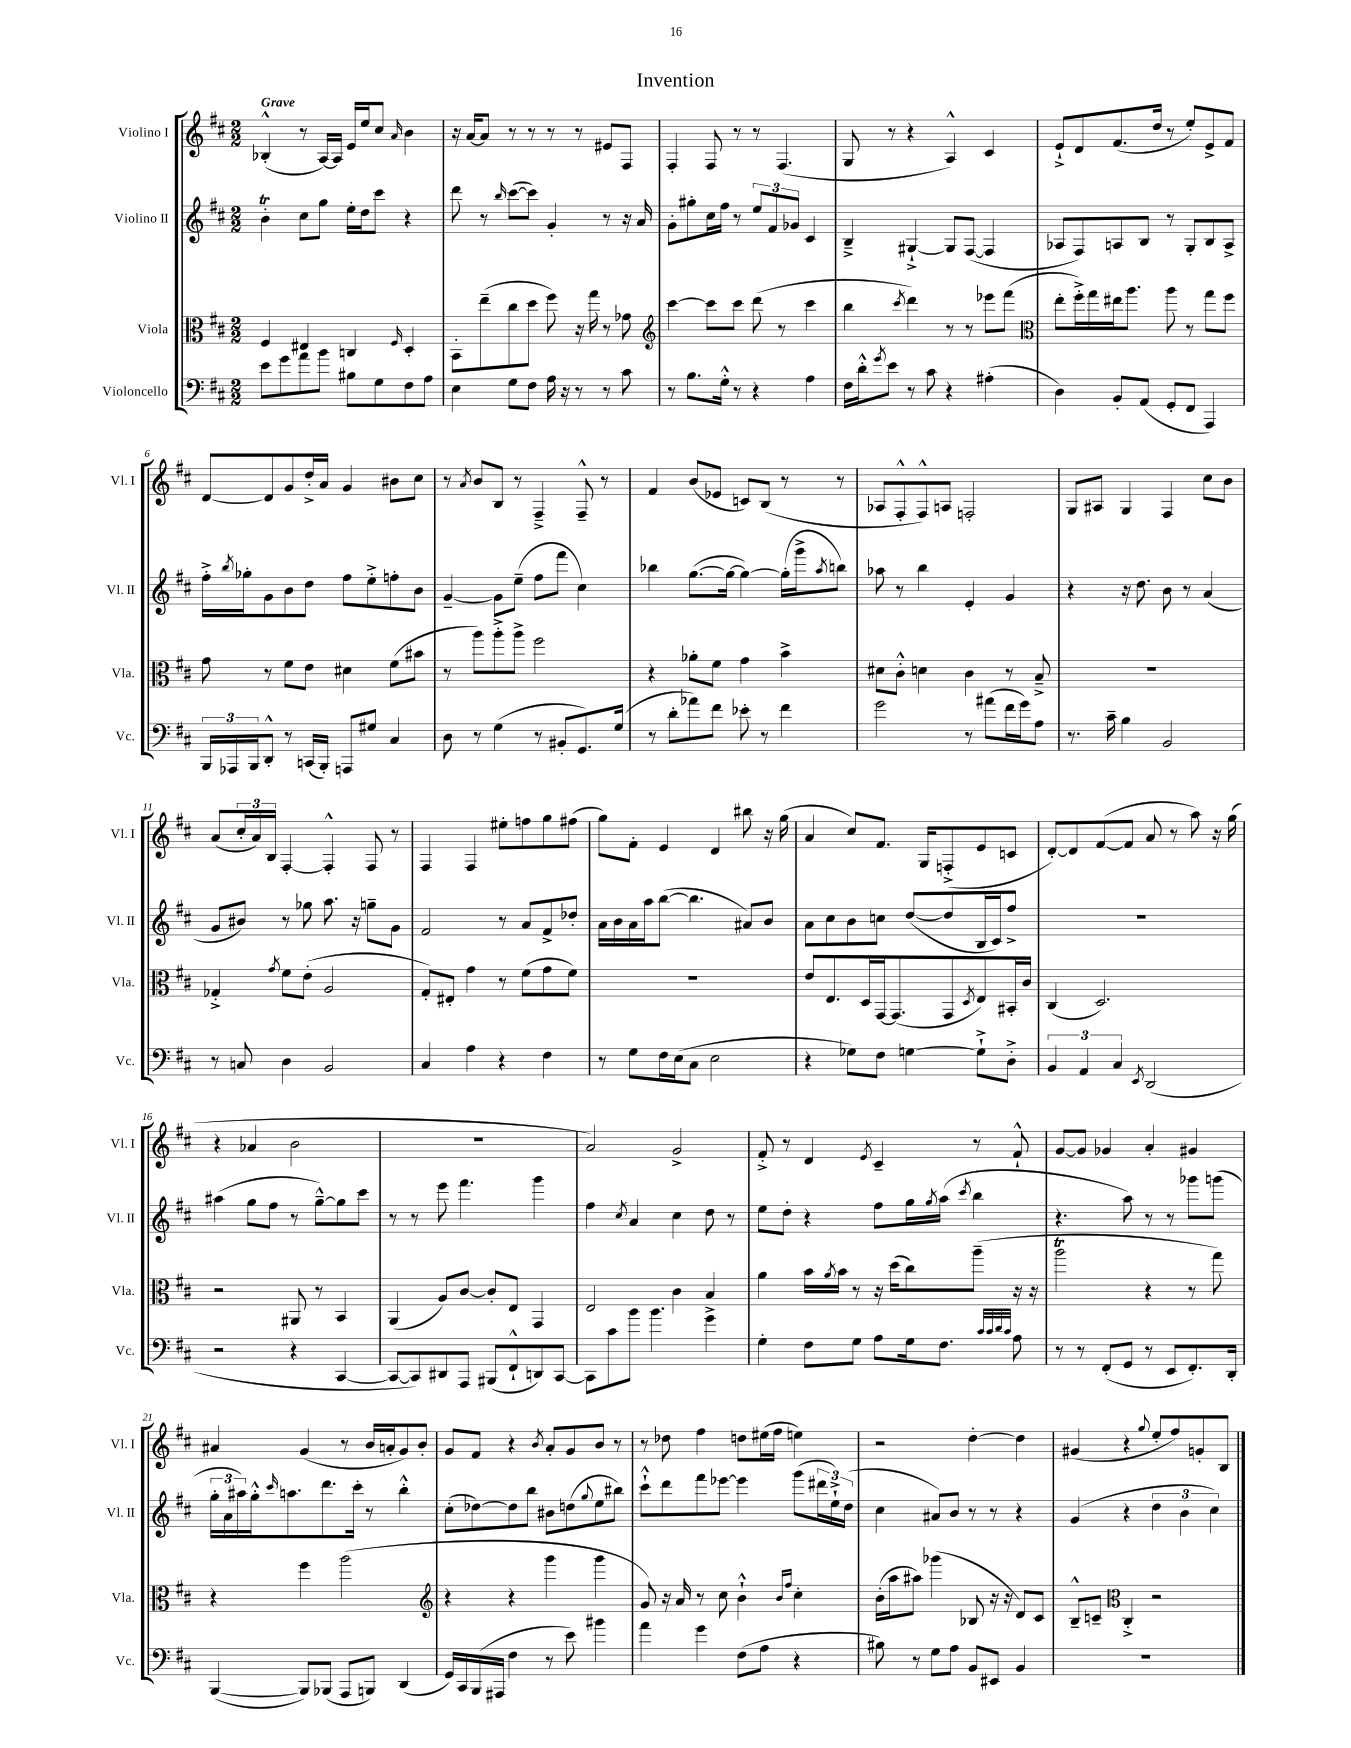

**kern	**kern	**kern	**kern
*staff4	*staff3	*staff2	*staff1
*clefF4	*clefC3	*clefG2	*clefG2
*k[f#c#]	*k[f#c#]	*k[f#c#]	*k[f#c#]
*M2/2	*M2/2	*M2/2	*M2/2
8e	4F#	4b'	(4B-'^^
8g	.	.	.
8a	4E#	8cc#	8r
8b	.	8gg	[16A)
.	.	.	16A]
8B#	4C	16ee'	16e
.	.	16dd	16ee
8G	.	8ccc#	8cc#
.	16qqF#	.	16qqa
8F#	4D'	4r	4b
8A	.	.	.
=	=	=	=
4E	8BB'	8ddd	16r
.	.	.	[16a
.	(8ee~	8r	8a]
.	.	16qqbb	.
8G	8cc#	([8ccc#	8r
8F#	8dd	8ccc#])	8r
16A	8ff#)	4g'	8r
16r	.	.	.
8r	16r	.	8r
.	16gg	.	.
8r	8r	8r	8e#
8c#	8g-	16r	8F#
.	.	16a	.
=	=	=	=
*	*clefG2	*	*
8r	[4ccc#	8g'	4F#'
8.B	.	8gg#'	.
.	8ccc#]	16cc#	8F#
16G'^^	.	16ff#	.
8r	8ccc#	8r	8r
4r	(8ddd	12ee	8r
.	.	12f#	.
.	8r	.	(4.F#
.	.	12g-	.
4A	4ccc#	4c#	.
=	=	=	=
16F#	4bb	4B~^	8G
16d'^^	.	.	.
8qg	.	.	.
8e	.	.	8r
.	8qccc#	.	.
8r	4ddd)	[4G#`^	4r
8c#	.	.	.
4r	8r	8G#]	4A^^)
.	8r	([8F#	.
(4A#'	8eee-	4F#]	4c#
.	(8fff#	.	.
=	=	=	=
*	*clefC3	*	*
4D)	8ee'	8A-	8e`^
.	16ff#'^)	8F#)	8d
.	16gg	.	.
8BB'	16ee#	8A	(8.f#
.	8.aa	.	.
(8AA	.	8B	.
.	.	.	16dd
8GG'	8aa	8r	8r
8FF#	8r	8G'	8ee')
4AAA)	8gg	8B	8e^
.	8ff#	8A^	8f#
=	=	=	=
24BBB	8g	16ff#'^	[8d
24AAA-	.	.	.
.	.	8qbb	.
.	.	16gg-'	.
24BBB	.	.	.
8DD'^^	8r	8g	8d]
8r	8f#	8b	8g
(16CC	8e	8dd	16dd'^
16BBB')	.	.	16a
8AAA	4d#	8ff#	4g
8G#	.	8ee'^	.
4C#	(8f#	8ff'	8b#
.	8b#	8b	8cc#
=	=	=	=
8D	8r	[4g~	8r
.	.	.	8qa
8r	8aa)	.	8b
(4G	8aa'^	8g]	8B
.	8aa^	(8ee~	8r
8r	2ff#	8ff#	4F#~^
8BB#'	.	8fff#	.
8.GG)	.	4cc#)	8F#~^^
.	.	.	8r
(16G	.	.	.
=	=	=	=
8r	4r	4bb-	4f#
8d'	.	.	.
8a-)	8a-'	([8.gg	(8b
8f#	8f#	.	8e-
.	.	16gg_	.
8e-'	4g	4gg_)	8c)
8r	.	.	(8B
4f#	4b^	(16gg']	8r
.	.	16ggg^	.
.	.	8qaa	.
.	.	8bb)	8r
=	=	=	=
2g	8d#	8aa-	8A-
.	8c#'^^	8r	8F#'^^
.	4d	4bb	8F#^^)
.	.	.	8A
8r	4c#	4e'	2F'
(8a#	.	.	.
16f#	8r	4g	.
16g)	.	.	.
8A	8B~^	.	.
=	=	=	=
8.r	1r	4r	8G
.	.	.	8A#
16c#~	.	.	.
4B	.	16r	4G
.	.	8.dd	.
2BB	.	8b	4F#
.	.	8r	.
.	.	(4a	8cc#
.	.	.	8b
=	=	=	=
8r	4G-'^	8g	(8a
8C	.	8b#)	24cc#'
.	.	.	24a)
.	.	.	24B
.	8qg	.	.
4D	8f#	8r	[4F#'
.	(8e'	8gg-	.
2BB	2A	8.aa	4F#'^^]
.	.	16r	.
.	.	8gg~	8F#
.	.	8g	8r
=	=	=	=
4C#	8G')	2f#	4F#
.	8E#'	.	.
4A	4g	.	4F#
4r	8r	8r	8ee#'
.	(8f#	8a	8ff
4F#	8g	8f#^	8gg
.	8f#)	8dd-'	(8ff#
=	=	=	=
8r	1r	16a	8gg)
.	.	16b	.
8G	.	16a	8f#'
.	.	16aa	.
16F#	.	([8bb	4e
(16E	.	.	.
8C#	.	4.bb]	.
2E	.	.	4d
.	.	8a#)	8bb#
.	.	8b	16r
.	.	.	(16gg
=	=	=	=
4r	8e	8a	4a
.	8.E	8cc#	.
8G-)	.	8b	8cc#)
.	16D	.	.
8F#	[16GG	8cc	8.f#
.	(8.GG]	.	.
[4G	.	([8dd	.
.	.	.	16G
.	8GG	8dd]	(8F'^
.	8qD	.	.
8G`^]	8E)	16B	8e
.	.	16c#)	.
8D'^	16BB#'	8ff#^	8c
.	16c#	.	.
=	=	=	=
6BB	(4C#	1r	[8d')
.	.	.	8d]
6AA	.	.	.
.	2.D)	.	([8f#
6C#	.	.	.
.	.	.	8f#]
8qEE	.	.	.
(2DD	.	.	8a
.	.	.	8r
.	.	.	8aa)
.	.	.	16r
.	.	.	(16gg
=	=	=	=
2r	2r	(4aa#	4r
.	.	8gg	4a-
.	.	8ff#	.
4r	8AA#	8r	2b
.	8r	[8gg~^^)	.
[4CC#	4BB	8gg]	.
.	.	8ccc#	.
=	=	=	=
8CC#_	(4AA	8r	1r
8CC#])	.	8r	.
8DD#	8A)	8eee	.
8AAA	[8c#	4.fff#	.
(8BBB#	8c#']	.	.
8FF#`^^	8E	.	.
8DD)	4GG	4ggg	.
[8CC#	.	.	.
=	=	=	=
8CC#]	2E	4ff#	2a)
8c#	.	.	.
.	.	8qcc#	.
8b	.	4a	.
4.b	.	.	.
.	4c#	4cc#	2g^
4g^	4B	8dd	.
.	.	8r	.
=	=	=	=
4G'	4a	8ee	8f#'^
.	.	8dd'	8r
8F#	16b	4r	4d
.	8qa	.	.
.	16b	.	.
8G	8r	.	.
.	.	.	8qe
8A	16r	8ff#	4c#~
.	(16dd	.	.
16G	8cc#)	16gg	.
.	.	8qgg	.
8.F#	.	(16aa	.
.	.	8qccc#	.
.	(8aa~	4bb	8r
32qqc#	.	.	.
32qqc#	.	.	.
32qqd	.	.	.
32qqc#	.	.	.
8A	16r	.	8f#`^^
.	16r	.	.
=	=	=	=
8r	2aa	4.r	[8g
8r	.	.	8g]
(8FF#'	.	.	4g-
8GG	.	8aa)	.
8r	4r	8r	4a'
8EE	.	8r	.
8.FF#')	8r	8ggg-	4g#
.	8gg)	(8ggg	.
16DD'	.	.	.
=	=	=	=
([4BBB	4r	24gg'	4a#
.	.	24a	.
.	.	24aa#)	.
.	.	16gg'^^	.
.	.	16qqccc#	.
.	.	8.aa	.
8BBB])	4ff#	.	(4g
(8BBB-	.	8.ddd	.
8AAA	(2aa	.	8r
.	.	16ccc#'	.
8BBB)	.	8r	16b
.	.	.	16a'
(4DD	.	4bb'^^	8g)
.	.	.	8b'
=	=	=	=
*	*clefG2	*	*
16GG)	4r	(8cc#'	8g
16CC#	.	.	.
(16BBB	.	[8dd-)	8f#
16AAA#	.	.	.
4F#	4r	8dd-]	4r
.	.	8bb	.
.	.	.	8qb
8r	4ggg	8b#	8a'
8e)	.	(8dd	8g
.	.	8qqgg	.
4b#	4ggg	8ee	8b
.	.	8bb#)	8r
=	=	=	=
4a	8g)	8ccc#`^^	8r
.	16r	8ddd	8dd-
.	16a	.	.
4g	8r	8fff#	4ff#
.	8cc#	[8eee-	.
(8F#	4b`^^	4eee-]	8dd
8A	.	.	(16ee#
.	.	.	16ff#
.	16qqb	.	.
.	16qqff#	.	.
4r	4cc#'	(8ggg	4ee)
.	.	24ddd#	.
.	.	24ee`^)	.
.	.	(24dd	.
=	=	=	=
8B#)	(16b'	4cc#	2r
.	16aa	.	.
8r	8aa#)	.	.
8G	(4ggg-	8a#)	.
8A	.	8b	.
8BB	8B-	8r	[4dd'
8EE#	16r	8r	.
.	16r	.	.
4BB	8d)	4r	4dd]
.	8c#	.	.
=	=	=	=
1r	8B~^^	(4g	(4g#
.	8c~	.	.
*	*clefC3	*	*
.	4C#'^	4r	4r
.	.	.	8qqgg
.	2r	6dd	8ee'
.	.	.	8ff#)
.	.	6b	.
.	.	.	8g'
.	.	6cc#)	.
.	.	.	8B
==	==	==	==
*-	*-	*-	*-
